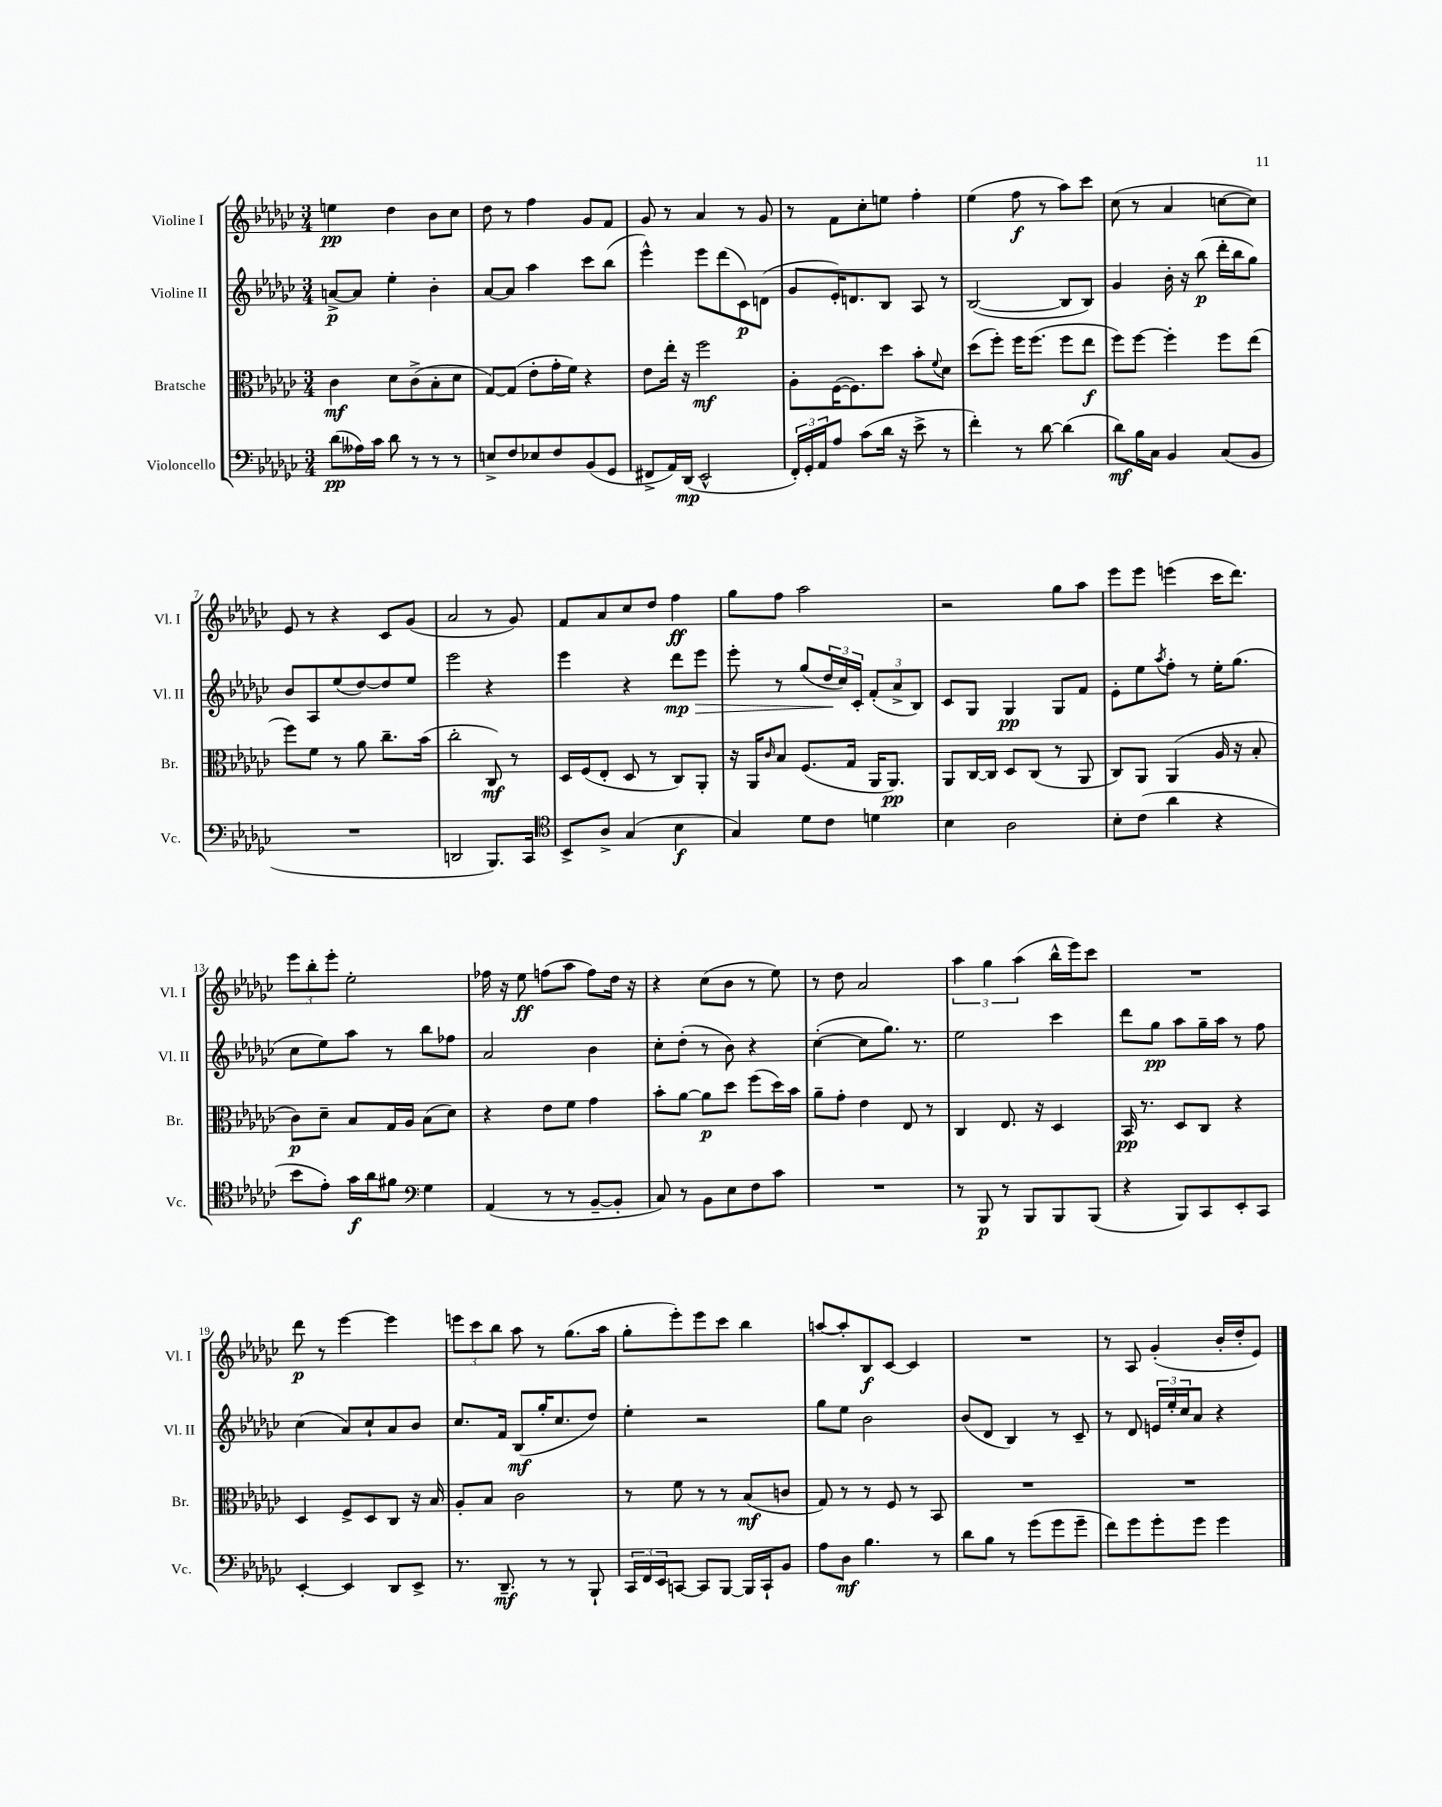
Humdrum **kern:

**kern	**dynam	**kern	**dynam	**kern	**dynam	**kern	**dynam
*part4	*part4	*part3	*part3	*part2	*part2	*part1	*part1
*staff4	*staff4	*staff3	*staff3	*staff2	*staff2	*staff1	*staff1
*I"Violoncello	*	*I"Bratsche	*	*I"Violine II	*	*I"Violine I	*
*I'Vc.	*	*I'Br.	*	*I'Vl. II	*	*I'Vl. I	*
*clefF4	*	*clefC3	*	*clefG2	*	*clefG2	*
*k[b-e-a-d-g-c-]	*	*k[b-e-a-d-g-c-]	*	*k[b-e-a-d-g-c-]	*	*k[b-e-a-d-g-c-]	*
*M3/4	*	*M3/4	*	*M3/4	*	*M3/4	*
=1	=1	=1	=1	=1	=1	=1	=1
(8d-\L	pp	4c-\	mf	[8an^/L	p	4een\	pp
16A--X\L)	.	.	.	8a/J]	.	.	.
16c-\JJ	.	.	.	.	.	.	.
8d-\	.	8d-\L	.	4ee-'\	.	4dd-\	.
8r	.	(8c-^\	.	.	.	.	.
8r	.	8B-'\	.	4b-'\	.	8b-\L	.
8r	.	8d-\J	.	.	.	8cc-\J	.
=2	=2	=2	=2	=2	=2	=2	=2
8En^/L	.	[8G-/L)	.	[8a-/L	.	8dd-\	.
8F/	.	(8G-/J]	.	8a-/J]	.	8r	.
8E-X/	.	8e-'\L	.	4aa-\	.	4ff\	.
8F/	.	16g-'\L	.	.	.	.	.
.	.	16f\JJ)	.	.	.	.	.
(8BB-/	.	4r	.	8ccc-\L	.	8g-/L	.
8GG-/J	.	.	.	(8bb-\J	.	8f/J	.
=3	=3	=3	=3	=3	=3	=3	=3
8FF#X^/L	.	8e-\L	.	4eee-^^\)	.	8g-/	.
16AA-/L)	.	16ee-'\Jk	.	.	.	8r	.
(16DD-/JJ	mp	16r	.	.	.	.	.
2EE-^^/	.	2ff\	mf	8eee-\L	.	4a-/	.
.	.	.	.	(8ddd-\	.	.	.
.	.	.	.	8c-\)	p	8r	.
.	.	.	.	(8dn\J	.	8g-/	.
=4	=4	=4	=4	=4	=4	=4	=4
24FF'/LL)	.	8A-'\L	.	8g-/L	.	8r	.
24GG-'/	.	.	.	.	.	.	.
24AA-/J	.	.	.	.	.	.	.
8A-/J	.	([16F\K	.	16e-'/K)	.	8f\L	.
.	.	8.F\])	.	8.dn/	.	.	.
(8c-\L	.	.	.	.	.	8cc-'\	.
16d-\Jk	.	8dd-\J	.	8B-/J	.	8een\J	.
16r	.	.	.	.	.	.	.
8e-^\	.	8b-'\L	.	8A-/	.	4ff'\	.
.	.	8qqf/	.	.	.	.	.
8r	.	8d-\J	.	8r	.	.	.
=5	=5	=5	=5	=5	=5	=5	=5
4f'\)	.	(8dd-\L	.	([2B-/	.	(4ee-\	.
.	.	8ff'\J)	.	.	.	.	.
8r	.	16ff\KL	.	.	.	8ff\	f
.	.	(8.ff\J	.	.	.	.	.
[8d-\	.	.	.	.	.	8r	.
(4d-\]	.	8ff\L	.	8B-/L]	.	8aa-\L)	.
.	.	8ee-\J	f	8B-/J)	.	8ccc-\J	.
=6	=6	=6	=6	=6	=6	=6	=6
8d-\L)	mf	8ff\L)	.	4g-/	.	(8cc-\	.
16B-\L	.	[8ff\J	.	.	.	8r	.
16C-\JJ	.	.	.	.	.	.	.
4BB-/	.	4ff'\]	.	16b-'\	.	4a-/	.
.	.	.	.	16r	.	.	.
.	.	.	.	(8bb-\	p	.	.
(8C-/L	.	8ff\L	.	16ddd-'\LL	.	[8ccn\L	.
.	.	.	.	16bb-\J	.	.	.
8BB-/J	.	(8ee-\J	.	8gg-\J)	.	8cc\J])	.
!!LO:LB:g=z
=7	=7	=7	=7	=7	=7	=7	=7
2.r	.	8ff\L)	.	8b-/L	.	8e-/	.
.	.	8f\J	.	8A-/	.	8r	.
.	.	8r	.	(8ee-/	.	4r	.
.	.	8a-\	.	[8dd-/)	.	.	.
.	.	8.cc-~\L	.	8dd-/]	.	8c-/L	.
.	.	.	.	8ee-/J	.	(8g-/J	.
.	.	(16b-\Jk	.	.	.	.	.
=8	=8	=8	=8	=8	=8	=8	=8
2DDn/	.	2cc-'\	.	2eee-\	.	2a-/	.
8.BBB-/L)	.	8C-/)	mf	4r	.	8r	.
.	.	8r	.	.	.	8g-/)	.
16CC-/Jk	.	.	.	.	.	.	.
=9	=9	=9	=9	=9	=9	=9	=9
*clefC4	*	*	*	*	*	*	*
8BB-^/L	.	16D-/LL	.	4eee-\	.	8f/L	.
.	.	(16F/J	.	.	.	.	.
8A-^/J	.	8E-'/J	.	.	.	8a-/	.
(4G-/	.	8D-/	.	4r	.	8cc-/	.
.	.	8r	.	.	.	8dd-/J	.
!	!	!	!	!	!LO:HP:b	!	!
4B-\	f	8C-/L)	.	8ddd-\L	> mp	4ff\	ff
.	.	8AA-'/J	.	8eee-\J	.	.	.
=10	=10	=10	=10	=10	=10	=10	=10
4G-/)	.	16r	.	8eee-'\	.	8gg-\L	.
.	.	16AA-/KL	.	.	.	.	.
.	.	16qqc-/	.	.	.	.	.
.	.	8B-/J	.	8r	.	8ff\J	.
8d-\L	.	(8.F/L	.	(8gg-/L	.	2aa-\	.
8c-\J	.	.	.	24dd-/L	.	.	.
.	.	.	.	24cc-/)	]	.	.
.	.	16G-/Jk	.	.	.	.	.
.	.	.	.	24c-'/JJ	.	.	.
4dn\	.	16AA-/KL	.	(12f'/L	.	.	.
.	.	8.AA-/J)	pp	.	.	.	.
.	.	.	.	12a-^/	.	.	.
.	.	.	.	12B-/J)	.	.	.
=11	=11	=11	=11	=11	=11	=11	=11
4B-\	.	8AA-/L	.	8c-/L	.	2r	.
.	.	[16C-/L	.	8G-/J	.	.	.
.	.	16C-/JJ]	.	.	.	.	.
2A-\	.	8D-/L	.	4G-/	pp	.	.
.	.	(8C-/J	.	.	.	.	.
.	.	8r	.	8G-/L	.	8gg-\L	.
.	.	8AA-/	.	8f/J	.	8aa-\J	.
=12	=12	=12	=12	=12	=12	=12	=12
8B-'\L	.	8C-/L)	.	8e-'\L	.	8eee-\L	.
(8c-\J	.	8AA-/J	.	8ee-\	.	8eee-\J	.
.	.	.	.	8qaa-/	.	.	.
4a-\	.	(4AA-/	.	8ff'\J	.	(4eeen\	.
.	.	.	.	8r	.	.	.
4r	.	16A-/	.	16ee-'\KL	.	16ccc-\KL	.
.	.	16r	.	(8.gg-\J	.	8.ddd-\J)	.
.	.	8B-'/	.	.	.	.	.
!!LO:LB:g=z
=13	=13	=13	=13	=13	=13	=13	=13
8b-\L	.	8c-\L)	p	8cc-\L	.	12eee-\L	.
.	.	.	.	.	.	12bb-'\	.
8e-'\J)	.	8d-~\J	.	8ee-\)	.	.	.
.	.	.	.	.	.	12eee-'\J	.
16g-\LL	f	8B-/L	.	8aa-\J	.	2ee-'\	.
16a-\J	.	.	.	.	.	.	.
8f#X\J	.	16G-/L	.	8r	.	.	.
.	.	16A-/JJ	.	.	.	.	.
*clefF4	*	*	*	*	*	*	*
4G-\	.	(8B-\L	.	8bb-\L	.	.	.
.	.	8d-\J)	.	8ff-X\J	.	.	.
=14	=14	=14	=14	=14	=14	=14	=14
(4AA-/	.	4r	.	2a-/	.	16ff-X\	.
.	.	.	.	.	.	16r	.
.	.	.	.	.	.	8ee-\	ff
8r	.	8e-\L	.	.	.	(8ffn\L	.
8r	.	8f\J	.	.	.	8aa-\J	.
[8BB-~/L	.	4g-\	.	4b-\	.	8ff\L)	.
8BB-'/J]	.	.	.	.	.	16dd-\Jk	.
.	.	.	.	.	.	16r	.
=15	=15	=15	=15	=15	=15	=15	=15
8C-/)	.	8b-'\L	.	8cc-'\L	.	4r	.
8r	.	[8a-\J	.	(8dd-'\J	.	.	.
8BB-\L	.	8a-\L]	p	8r	.	(8cc-\L	.
8E-\	.	8dd-\J	.	8b-\)	.	8b-\J	.
8F\	.	(8ff\L	.	4r	.	8r	.
8c-\J	.	16dd-\L)	.	.	.	8ee-\)	.
.	.	16b-\JJ	.	.	.	.	.
=16	=16	=16	=16	=16	=16	=16	=16
2.r	.	8a-~\L	.	([4cc-'\	.	8r	.
.	.	8g-'\J	.	.	.	8dd-\	.
.	.	4e-\	.	8cc-\L]	.	2a-/	.
.	.	.	.	8.gg-\J)	.	.	.
.	.	8E-/	.	.	.	.	.
.	.	.	.	8.r	.	.	.
.	.	8r	.	.	.	.	.
=17	=17	=17	=17	=17	=17	=17	=17
8r	.	4C-/	.	2ee-\	.	6aa-\	.
8BBB-/	p	.	.	.	.	.	.
.	.	.	.	.	.	6gg-\	.
8r	.	8.E-/	.	.	.	.	.
.	.	.	.	.	.	(6aa-\	.
8BBB-/L	.	.	.	.	.	.	.
.	.	16r	.	.	.	.	.
8BBB-/	.	4D-/	.	4ccc-\	.	16bb-^^\LL	.
.	.	.	.	.	.	16eee-\J)	.
(8BBB-/J	.	.	.	.	.	8ccc-\J	.
=18	=18	=18	=18	=18	=18	=18	=18
4r	.	16BB-/	pp	8ddd-\L	.	2.r	.
.	.	8.r	.	.	.	.	.
.	.	.	.	8gg-\J	pp	.	.
8BBB-/L)	.	8D-/L	.	8aa-\L	.	.	.
8CC-/	.	8C-/J	.	16gg-~\L	.	.	.
.	.	.	.	16aa-\JJ	.	.	.
8EE-'/	.	4r	.	8r	.	.	.
8CC-/J	.	.	.	8ff\	.	.	.
!!LO:LB:g=z
=19	=19	=19	=19	=19	=19	=19	=19
[4EE-'/	.	4D-/	.	(4cc-\	.	8ddd-\	p
.	.	.	.	.	.	8r	.
4EE-/]	.	8F^/L	.	8a-/L)	.	[4eee-\	.
.	.	8D-/	.	8cc-`/	.	.	.
8DD-/L	.	8C-/J	.	8a-/	.	4eee-\]	.
8EE-^/J	.	16r	.	8b-/J	.	.	.
.	.	16B-/	.	.	.	.	.
=20	=20	=20	=20	=20	=20	=20	=20
8.r	.	8A-'/L	.	8.cc-/L	.	12eeen\L	.
.	.	.	.	.	.	12ccc-\	.
.	.	8B-/J	.	.	.	.	.
.	.	.	.	.	.	12bb-\J	.
8.DD-~/	mf	.	.	16f/Jk	.	.	.
.	.	2c-\	.	(8B-/L	mf	8aa-\	.
8r	.	.	.	16gg-'/K	.	8r	.
.	.	.	.	8.cc-/	.	.	.
8r	.	.	.	.	.	(8.gg-\L	.
8BBB-`/	.	.	.	8dd-/J)	.	.	.
.	.	.	.	.	.	16aa-\Jk	.
=21	=21	=21	=21	=21	=21	=21	=21
24CC-/LL	.	8r	.	4ee-'\	.	8gg-'\L	.
24FF/	.	.	.	.	.	.	.
24EE-/J	.	.	.	.	.	.	.
[8CCn/J	.	8f\	.	.	.	8eee-'\)	.
8CC/L]	.	8r	.	2r	.	8eee-\	.
[8BBB-/J	.	8r	.	.	.	8ccc-\J	.
16BBB-/LL]	.	(8B-/L	mf	.	.	4bb-\	.
16CC`/J	.	.	.	.	.	.	.
8BB-/J	.	8cn/J	.	.	.	.	.
=22	=22	=22	=22	=22	=22	=22	=22
8A-\L	.	8G-/)	.	8gg-\L	.	[8aan/L	.
8D-\J	mf	8r	.	8ee-\J	.	8aa'/]	.
4.B-\	.	8r	.	2b-\	.	8B-/	f
.	.	8F/	.	.	.	[8c-/J	.
.	.	8r	.	.	.	4c-/]	.
8r	.	8BB-/	.	.	.	.	.
=23	=23	=23	=23	=23	=23	=23	=23
8d-\L	.	2.r	.	(8b-/L	.	2.r	.
8B-\J	.	.	.	8d-/J	.	.	.
8r	.	.	.	4B-/)	.	.	.
(8g-\L	.	.	.	.	.	.	.
8g-\	.	.	.	8r	.	.	.
8g-~\J	.	.	.	8c-~/	.	.	.
=24	=24	=24	=24	=24	=24	=24	=24
8f\L)	.	2.r	.	8r	.	8r	.
8g-\	.	.	.	8d-/	.	8A-/	.
8g-'\	.	.	.	24en/LL	.	(4g-'/	.
.	.	.	.	24ee-'/	.	.	.
.	.	.	.	24cc-/J	.	.	.
8g-\J	.	.	.	8a-/J	.	.	.
4g-\	.	.	.	4r	.	16b-'/LL	.
.	.	.	.	.	.	16dd-'/J	.
.	.	.	.	.	.	8e-/J)	.
==	==	==	==	==	==	==	==
*-	*-	*-	*-	*-	*-	*-	*-
